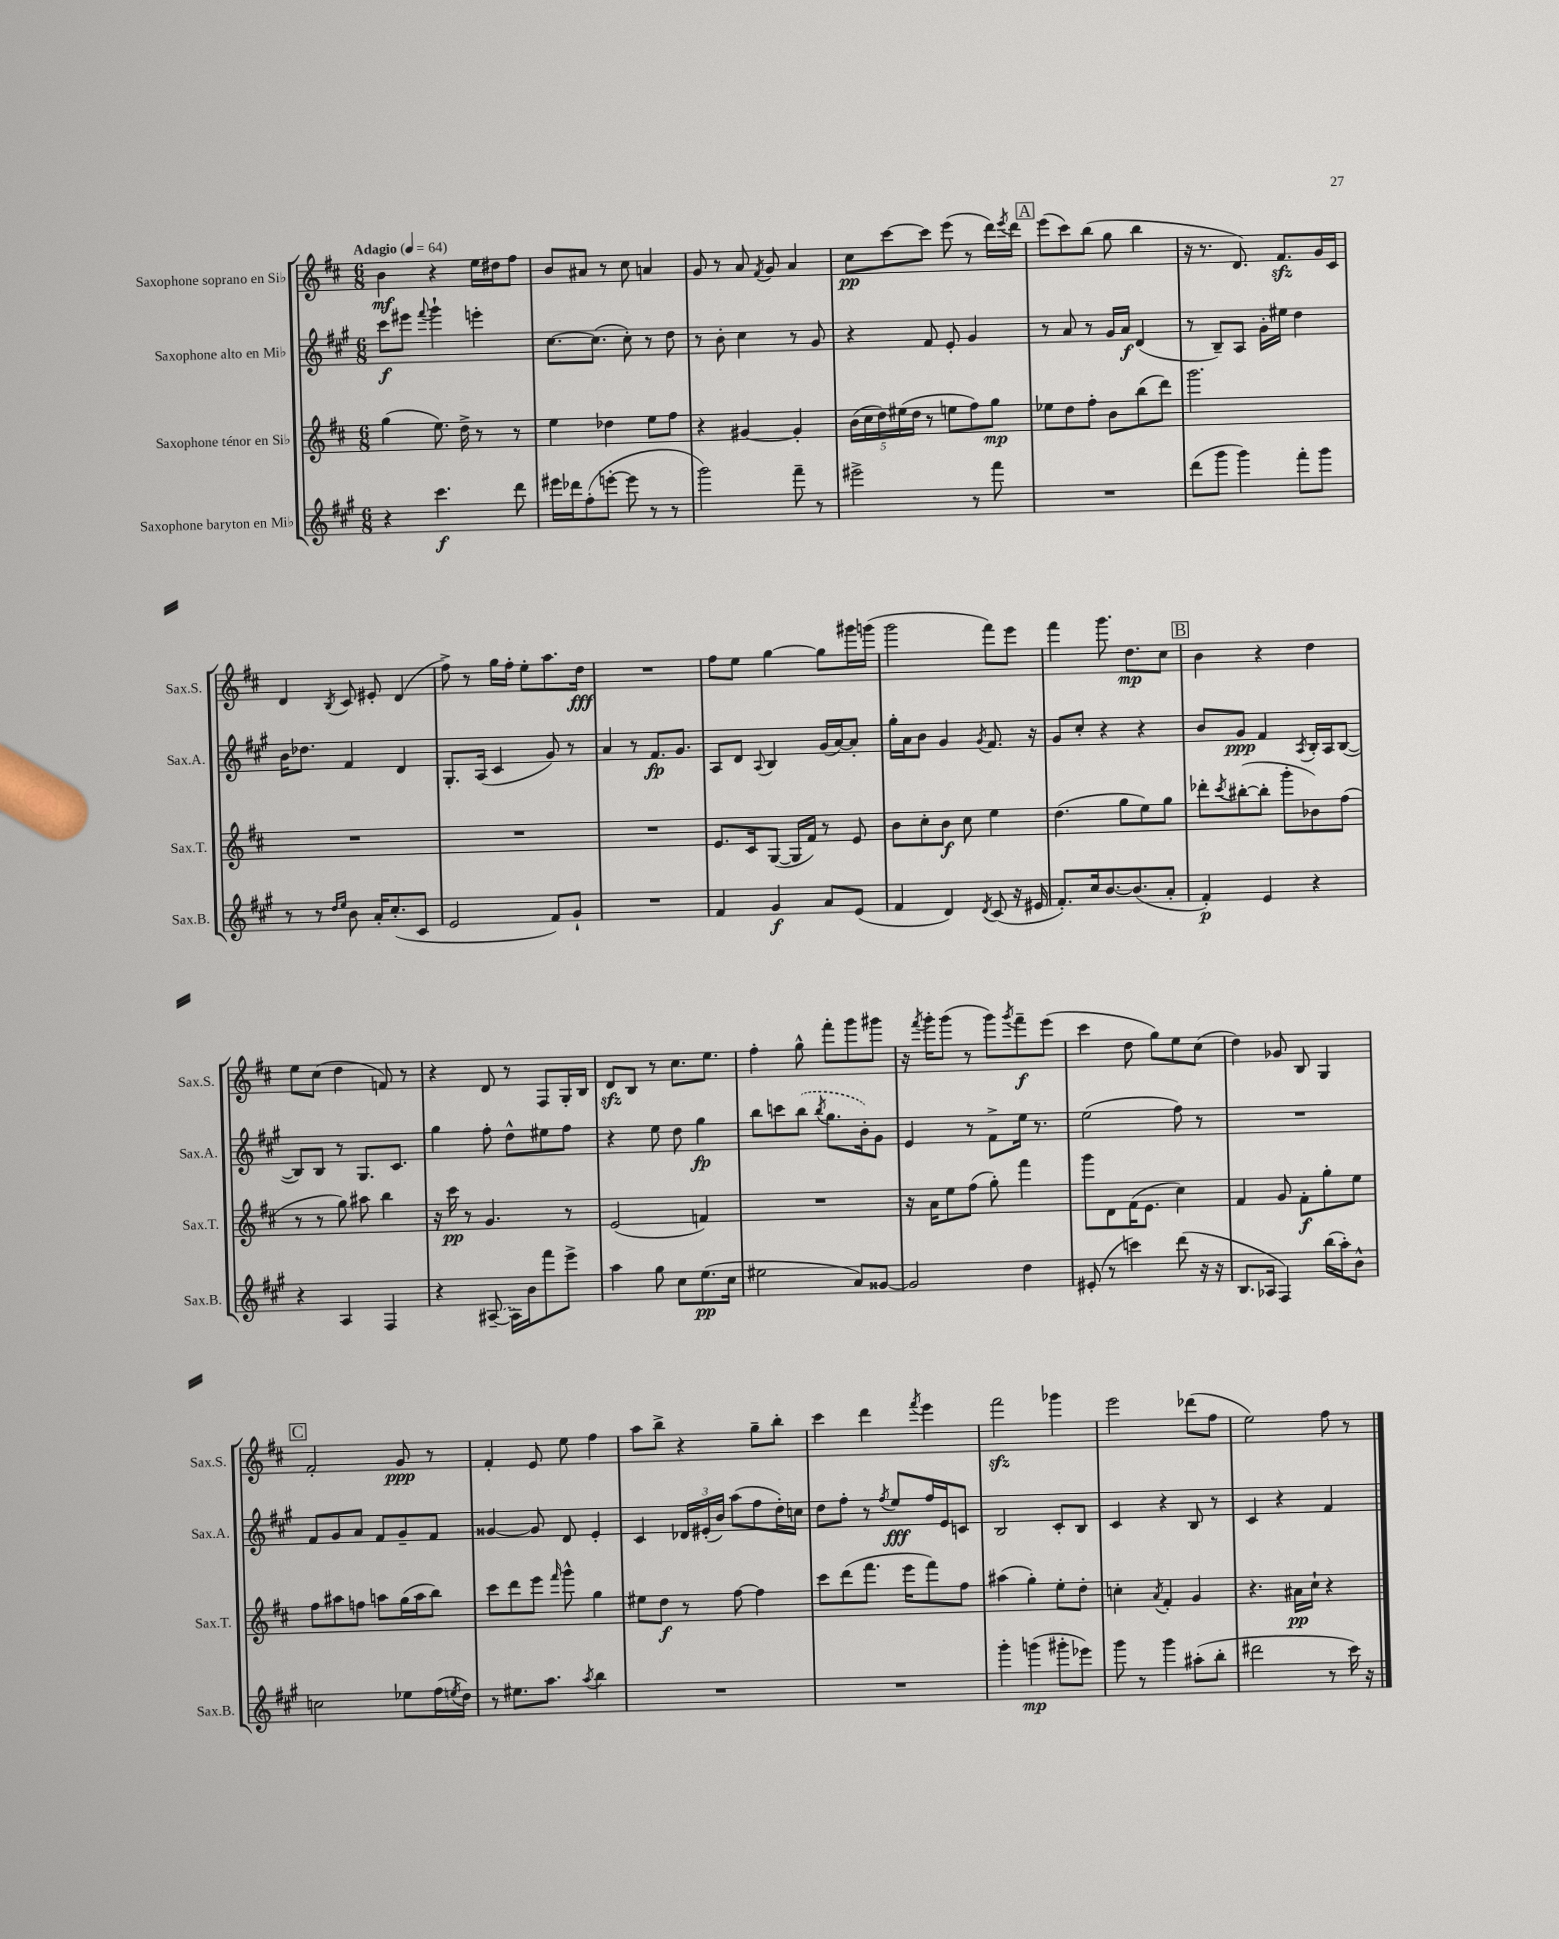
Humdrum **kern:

**kern	**kern	**kern	**kern
*staff4	*staff3	*staff2	*staff1
*clefG2	*clefG2	*clefG2	*clefG2
*k[f#c#g#]	*k[f#c#]	*k[f#c#g#]	*k[f#c#]
*M6/8	*M6/8	*M6/8	*M6/8
*MM64	*MM64	*MM64	*MM64
4r	(4gg	8ccc#	4b
.	.	8eee#	.
.	.	8qqfff#	.
4.ccc#	8.ee)	4ggg#`	4r
.	16dd^	.	.
.	8r	4eee'	16ee
.	.	.	16dd#
8ddd	8r	.	8ff#
=	=	=	=
16eee#	4ee	[8.cc#	8b
16ddd-	.	.	.
(8ff#'	.	.	8a#
.	.	(8.cc#]	.
[8eee'	4dd-	.	8r
8eee]	.	8cc#')	8cc#
8r	8ee	8r	4a
8r	8ff#	8dd	.
=	=	=	=
2ggg#)	4r	8r	8g
.	.	8b'	8r
.	[4g#	4cc#	8a
.	.	.	8qf#
.	.	.	8g
8fff#~	4g#']	8r	4a
8r	.	8g#	.
=	=	=	=
2eee#^	(20b	4r	8cc#
.	20cc#	.	.
.	20dd)	.	.
.	.	.	[8ccc#
.	(20ee#	.	.
.	20dd	.	.
.	8r	8f#	8ccc#]
.	8ee	8e'	(8eee
8r	8ff#)	4g#	8r
8fff#	8gg	.	16ddd)
.	.	.	8qeee
.	.	.	16ddd
=	=	=	=
2.r	8ee-	8r	(8eee
.	8dd	8a	8ccc#)
.	8ff#'	8r	(8bb
.	8b	16g#	8gg
.	.	16a	.
.	(8bb	(4d	4bb
.	8ddd)	.	.
=	=	=	=
(8ddd	2.ggg	8r	16r
.	.	.	8.r
8ggg#	.	8B~)	.
4ggg#)	.	8A	8.d)
.	.	16g#'	.
.	.	16ee#	8.f#
8fff#'	.	4dd	.
8ggg#	.	.	16g
.	.	.	16c#
=	=	=	=
8r	2.r	16b	4d
.	.	8.dd-	.
8r	.	.	.
16qqdd	.	.	.
16qqee	.	.	8qB
8b	.	4f#	8c#
16a'	.	.	8e#'
(8.cc#'	.	.	.
.	.	4d	(4d
8c#	.	.	.
=	=	=	=
2e	2.r	8.G#'	8ff#^)
.	.	.	8r
.	.	(16A	.
.	.	4c#	16gg
.	.	.	16ff#'
.	.	.	8ee'
8f#)	.	8g#)	8.aa
8g#`	.	8r	.
.	.	.	16dd
=	=	=	=
2.r	2.r	4a	2.r
.	.	8r	.
.	.	8.f#	.
.	.	8.g#	.
=	=	=	=
4f#	8.e	8A	8ff#
.	.	8d	8ee
.	16c#	.	.
.	.	8qqA	.
4g#	([8G	4B	[4gg
.	16G]	.	.
.	16f#)	.	.
8a	8r	(16g#	8gg]
.	.	[16a)	.
(8e	8e	8a']	16ggg#
.	.	.	(16ggg
=	=	=	=
4f#	8b	16gg#'	2ggg
.	.	16a	.
.	8cc#'	8b	.
4d)	8b	4g#	.
.	8cc#	.	.
8qd	.	8qg#	.
(8c#	4ee	8.f#	8fff#)
16r	.	.	8eee
16e#	.	16r	.
=	=	=	=
8.f#')	(4.dd	8g#	4fff#
.	.	8cc#'	.
16cc#	.	.	.
[8.b	.	4r	8.ggg
.	8gg	.	.
(8.b]	.	.	8.dd
.	8ee)	4r	.
8a'	8gg	.	8cc#
=	=	=	=
4f#')	8ddd-'	8b	4b
.	8qccc#	.	.
.	([8bb#'	8g#	.
4e	8bb#']	4f#	4r
.	8ggg'	.	.
.	.	8qA	.
4r	8b-)	16B'	4dd
.	.	16A	.
.	(8ff#	([8B	.
=	=	=	=
4r	8r	8B])	8ee
.	8r	8B	(8cc#
4A	8gg)	8r	4dd
.	8aa#	8.G#	.
4F#	4bb	.	8f)
.	.	8.c#	.
.	.	.	8r
=	=	=	=
4r	16r	4gg#	4r
.	16ccc#	.	.
.	8r	.	.
([8A#~	4.g	8ff#'	8d
16A#])	.	8dd^^	8r
16b	.	.	.
8fff#	.	8ee#	8F#
8eee^	8r	8ff#	16G'
.	.	.	16B
=	=	=	=
4aa	(2e	4r	8d
.	.	.	8B
8gg#	.	8ee	8r
8cc#	.	8dd	8.cc#
(8.ee	4f)	4gg#	.
.	.	.	8.ee
16cc#	.	.	.
=	=	=	=
2ee#	2.r	8bb	4ff#'
.	.	8ccc	.
.	.	(8bb	8gg^^
.	.	8qbb	.
.	.	8.gg#	8fff#'
8a)	.	.	8ggg
.	.	16b')	.
[8g##	.	8g#	8ggg#
=	=	=	=
2g##]	16r	4e	16r
.	.	.	8qfff#
.	16a	.	16ggg'
.	8ee	.	(8ggg
.	(8ff#	8r	8r
.	8gg')	8f#^	8ggg)
.	.	.	8qggg
4dd	4fff#	16ee	8fff#~
.	.	8.r	.
.	.	.	(8eee
=	=	=	=
(8e#'	8ggg	(2ee	4ccc#
8r	8d	.	.
4ccc)	(16f#	.	8dd
.	8.e	.	.
.	.	.	8gg)
(8ddd	4cc#)	8ff#)	8ee
16r	.	8r	(8cc#
16r	.	.	.
=	=	=	=
8.B	4f#	2.r	4dd)
16A-	.	.	.
4F#)	8g	.	8g-
.	8f#'	.	8B
(16bb	8gg'	.	4G
16aa')	.	.	.
8b^^	8ee	.	.
=	=	=	=
2cc	8ff#	8f#	2f#'
.	8aa#	8g#	.
.	8ff	8a	.
.	8aa	8f#	.
8ee-	(16gg	8g#~	8g
.	16aa	.	.
(16ff#	8bb)	8f#	8r
8qee	.	.	.
16dd)	.	.	.
=	=	=	=
8r	8ccc#	[4g##	4f#'
8.ee#	8ddd	.	.
.	8eee	8g##]	8e
8.aa	.	.	.
.	16qqfff#	.	.
.	8ggg^^	8d	8ee
8qaa	.	.	.
4bb	4gg	4e'	4ff#
=	=	=	=
2.r	8ee#	4c#	8aa
.	8dd	.	8bb^
.	8r	24d-	4r
.	.	(24e#'	.
.	.	24b)	.
.	[8ff#	(8aa	.
.	4ff#]	8ff#	8gg~
.	.	16dd')	8bb'
.	.	16cc	.
=	=	=	=
2.r	8ccc#	8dd	4ccc#
.	(8ddd	8ff#'	.
.	8.fff#	8r	4ddd
.	.	8qff#	.
.	.	8ee	.
.	16eee	.	.
.	.	.	8qfff#
.	8fff#)	16ff#	4eee
.	.	16e	.
.	8ff#	8c	.
=	=	=	=
4ggg#'	(4aa#	2B	2fff#
(4ggg	4gg')	.	.
8ggg#'	8ee'	8c#'	4ggg-
8eee-)	8dd'	8B	.
=	=	=	=
8ggg#	4cc'	4c#	2eee
8r	.	.	.
.	8qa	.	.
4ggg#	4f#'	4r	.
(8aa#'	4g	8B	(8ddd-
8bb'	.	8r	8ff#
=	=	=	=
2ddd#	4.r	4c#	2ee)
.	.	4r	.
.	16a#	.	.
.	16cc#`	.	.
8r	4r	4f#	8ff#
16ccc#)	.	.	8r
16r	.	.	.
==	==	==	==
*-	*-	*-	*-
